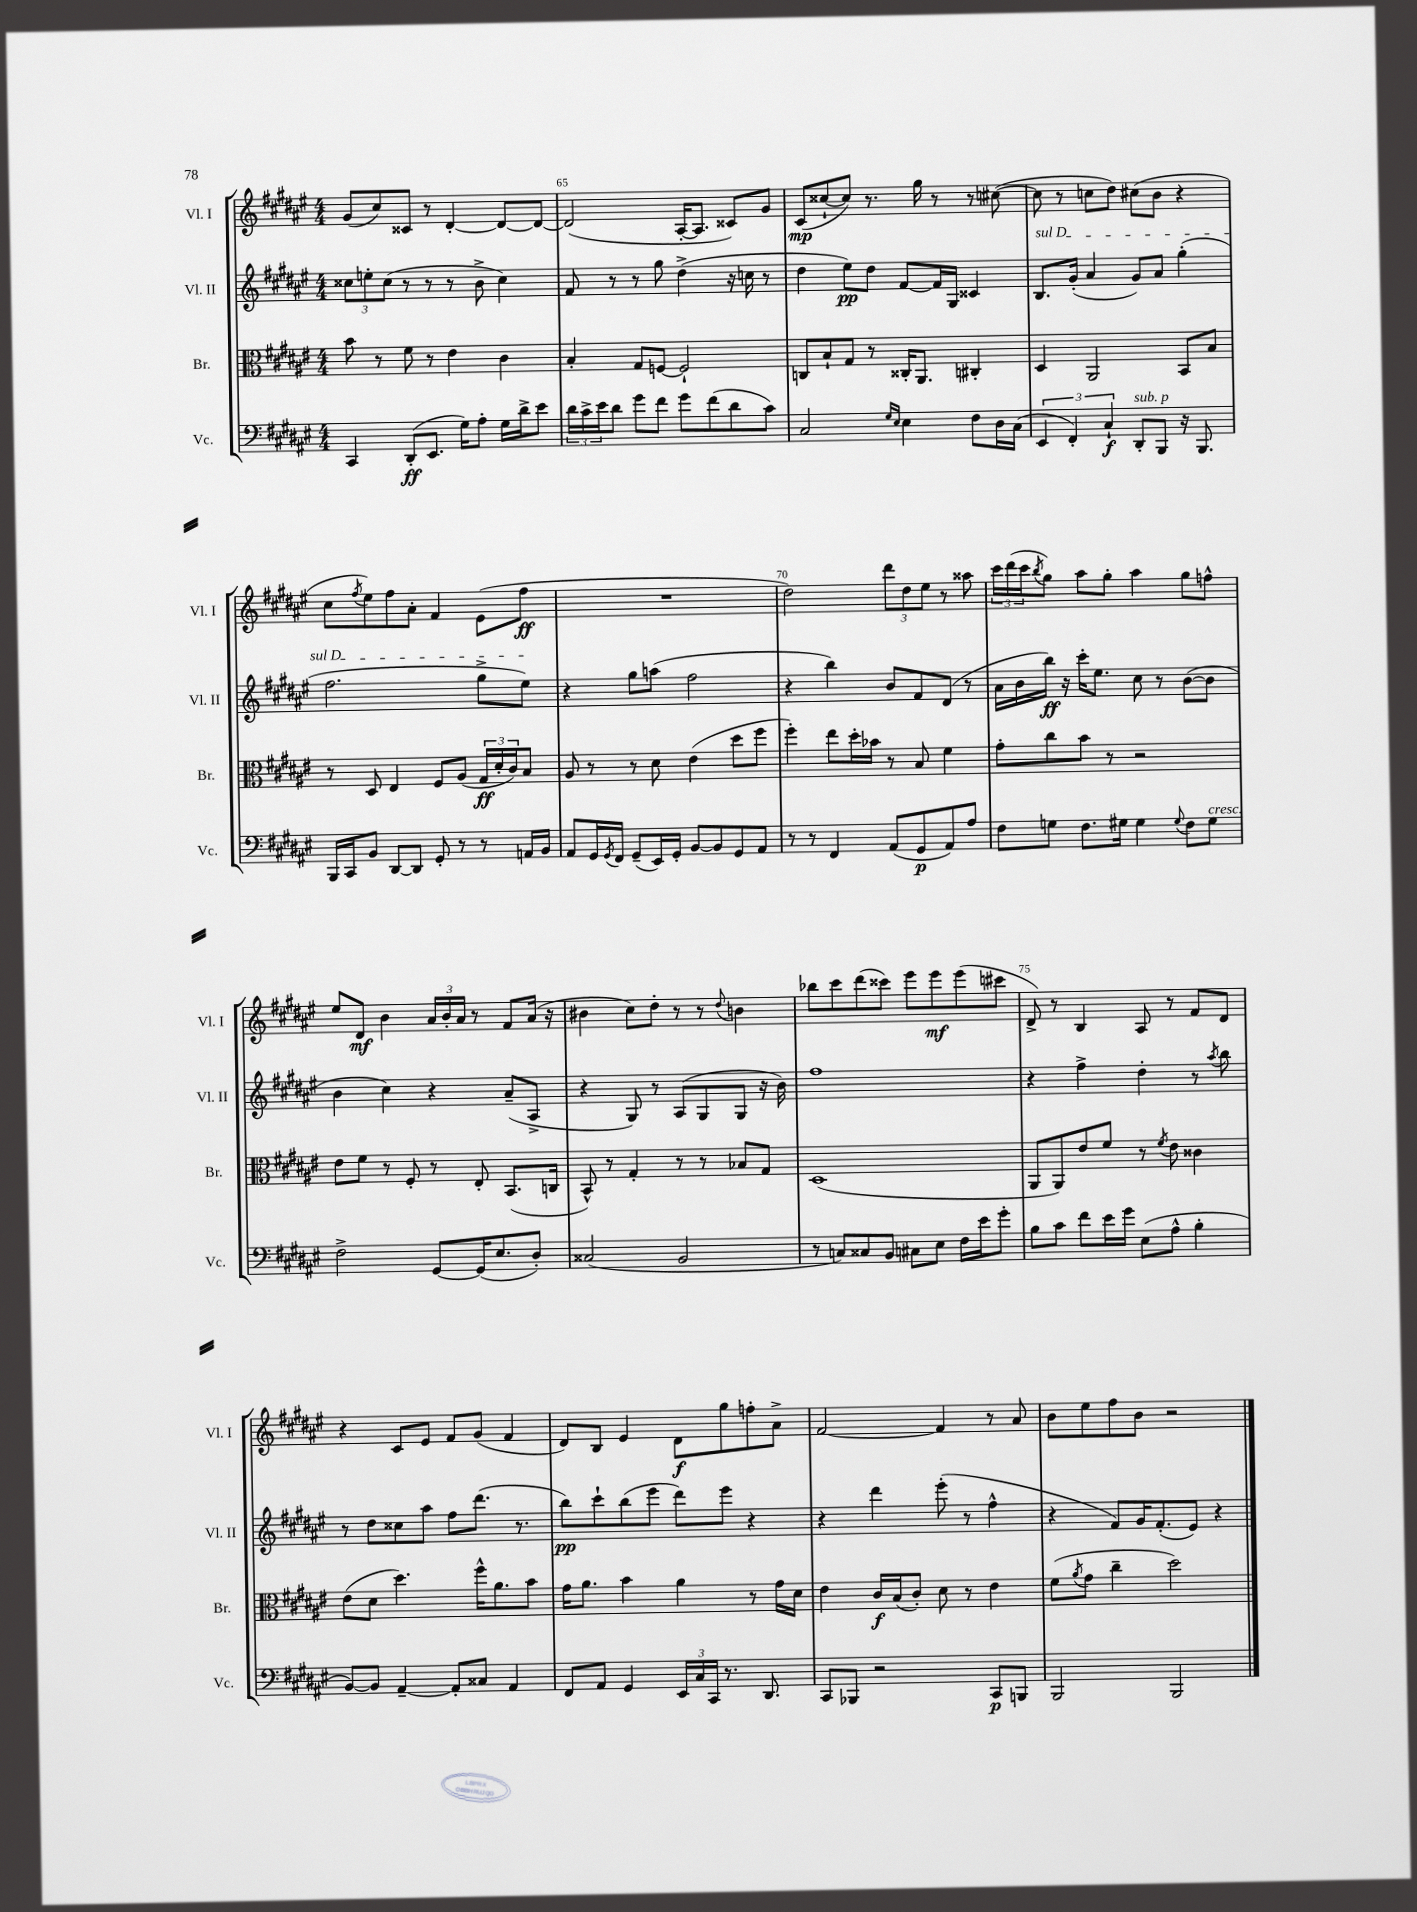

**kern	**kern	**kern	**kern
*staff4	*staff3	*staff2	*staff1
*clefF4	*clefC3	*clefG2	*clefG2
*k[f#c#g#d#a#e#]	*k[f#c#g#d#a#e#]	*k[f#c#g#d#a#e#]	*k[f#c#g#d#a#e#]
*M4/4	*M4/4	*M4/4	*M4/4
4CC#	8b	12cc##	(8g#
.	.	12ee'	.
.	8r	.	8cc#)
.	.	(12cc##	.
(8DD#'	8f#	8r	8c##
8.EE#	8r	8r	8r
.	4e#	8r	[4d#'
16G#)	.	.	.
8A#'	.	8b^	.
16G#	4c#	4cc##)	8d#_
16d#^	.	.	.
8e#	.	.	8d#_
=	=	=	=
24d#	4B'	8f#	(2d#]
24c#^	.	.	.
24e#	.	.	.
8d#	.	8r	.
8g#	8G#	8r	.
8f#	[8F	8gg#	.
8g#	2F`]	(4dd#^	[16A#'
.	.	.	8.A#]
(8f#	.	.	.
8d#	.	16r	8c##)
.	.	16cc	.
8c#)	.	8r	8g#
=	=	=	=
2C#	8C	4dd#	(8c#
.	8B`	.	[8cc##`
.	8G#	8ee#)	8cc##])
.	8r	8dd#	8.r
16qqG#	.	.	.
16qqE#	.	.	.
4E#	16C##'	[8f#	.
.	8.AA#	.	16gg#
.	.	16f#]	8r
.	.	16G#	.
8F#	4C#'	4c##	8r
16D#	.	.	([8cc#
(16C#	.	.	.
=	=	=	=
6EE#	4D#	8.B	8cc#]
.	.	.	8r
6FF#')	.	.	.
.	.	(16g#'	.
.	2AA#	4a#	8cc
6C#`	.	.	.
.	.	.	8dd#)
8DD#'	.	8g#)	(8cc#
8BBB	.	8a#	8b
16r	8BB	(4gg#'	4r
8.BBB	.	.	.
.	8B	.	.
=	=	=	=
16BBB	8r	2.ff#	8cc#
16CC#	.	.	.
.	.	.	8qff#
8BB	8D#	.	8ee#)
[8DD#	4E#	.	8ff#
8DD#]	.	.	8a#'
8GG#'	8F#	.	4f#
8r	(8A#	.	.
8r	24G#	8gg#^	(8e#
.	24d#'	.	.
.	24c#)	.	.
16AA	8B	8ee#)	8ff#
16BB	.	.	.
=	=	=	=
8AA#	8A#	4r	1r
16GG#	8r	.	.
8qGG#	.	.	.
16FF#	.	.	.
(8GG#~	8r	8gg#	.
16EE#)	8d#	(8aa	.
16GG#'	.	.	.
[8BB	(4e#	2ff#	.
8BB]	.	.	.
8GG#	8dd#	.	.
8AA#	8ff#	.	.
=	=	=	=
8r	4ff#')	4r	2dd#)
8r	.	.	.
4FF#	8ee#	4bb)	.
.	16dd#'	.	.
.	16b-	.	.
(8AA#	8r	8b	12ddd#
.	.	.	12dd#
8GG#	8B	8f#	.
.	.	.	12ee#
8AA#)	4f#	(8d#	8r
8A#	.	8r	8aa##
=	=	=	=
8F#	8g#'	16a#	24ccc#
.	.	.	(24ddd#
.	.	16b	.
.	.	.	24ccc#
.	.	.	8qbb
8G	8cc#	16bb)	8gg#)
.	.	16r	.
8.F#	8b	16ccc#'	8aa#
.	.	8.ee#	.
.	8r	.	8gg#'
16G#	.	.	.
4G#	2r	8cc#	4aa#
.	.	8r	.
8qqG#	.	.	.
8F#	.	([8b	8gg#
8G#	.	8b]	8ff^^
=	=	=	=
2F#^	8e#	4b	8ee#
.	8f#	.	8d#
.	8r	4cc#)	4b
.	8F#'	.	.
[8GG#	8r	4r	24a#
.	.	.	24b'
.	.	.	24a#
(16GG#]	8E#'	.	8r
8.E#	.	.	.
.	(8.BB	(8a#~	8f#
8D#')	.	8A#^	(16a#
.	16C	.	16r
=	=	=	=
(2C##	8BB^^)	4r	4b#
.	8r	.	.
.	4G#'	8G#)	8cc#)
.	.	8r	8dd#'
2BB	8r	(8A#	8r
.	8r	8G#	8r
.	.	.	8qqdd#
.	8B-	8G#	4b
.	8G#	16r	.
.	.	16b)	.
=	=	=	=
8r	(1D#	1ff#	8bb-
8C)	.	.	8ccc#
8C##	.	.	(8ddd#
8BB	.	.	8ccc##)
8C#	.	.	8eee#
8E#	.	.	8eee#
16F#	.	.	(8eee#
16e#	.	.	.
8g#'	.	.	8ccc#
=	=	=	=
8B	8AA#	4r	8d#^)
8c#	8AA#)	.	8r
8f#	8e#	4ff#^	4B
16e#	8f#	.	.
16g#	.	.	.
(8E#	8r	4dd#'	8A#
.	8qf#	.	.
8A#^^	8e#	.	8r
4B'	4c##	8r	8f#
.	.	8qaa#	.
.	.	8bb	8d#
=	=	=	=
[8BB)	(8e#	8r	4r
8BB]	8d#	8dd#	.
[4AA#~	4.dd#)	8cc##	8c#
.	.	8aa#	8e#
8AA#']	.	8ff#	8f#
8C##	16ff#^^	(8.ddd#	(8g#
.	8.a#	.	.
4AA#	.	.	4f#
.	.	8.r	.
.	8b	.	.
=	=	=	=
8FF#	16g#	8bb)	8d#)
.	8.a#	.	.
8AA#	.	8ccc#`	8B
4GG#	4b	(8bb	4e#
.	.	8eee#	.
24EE#	4a#	8ddd#)	8d#
24C#	.	.	.
24CC#	.	.	.
8.r	.	8eee#	8gg#
.	8r	4r	8ff'
8.DD#	.	.	.
.	16g#	.	8a#^
.	16d#	.	.
=	=	=	=
8CC#	4e#	4r	[2f#
8BBB-	.	.	.
2r	16c#	4ddd#	.
.	(16B	.	.
.	8c#')	.	.
.	8d#	(8eee#'	4f#]
.	8r	8r	.
8CC#	4e#	4ff#^^	8r
8BBB	.	.	8a#
=	=	=	=
2BBB	(8f#	4r	8b
.	8qa#	.	.
.	8g#	.	8ee#
.	4cc#~	8f#)	8ff#
.	.	16g#	8b
.	.	(8.f#'	.
2BBB	2dd#)	.	2r
.	.	8e#)	.
.	.	4r	.
==	==	==	==
*-	*-	*-	*-
